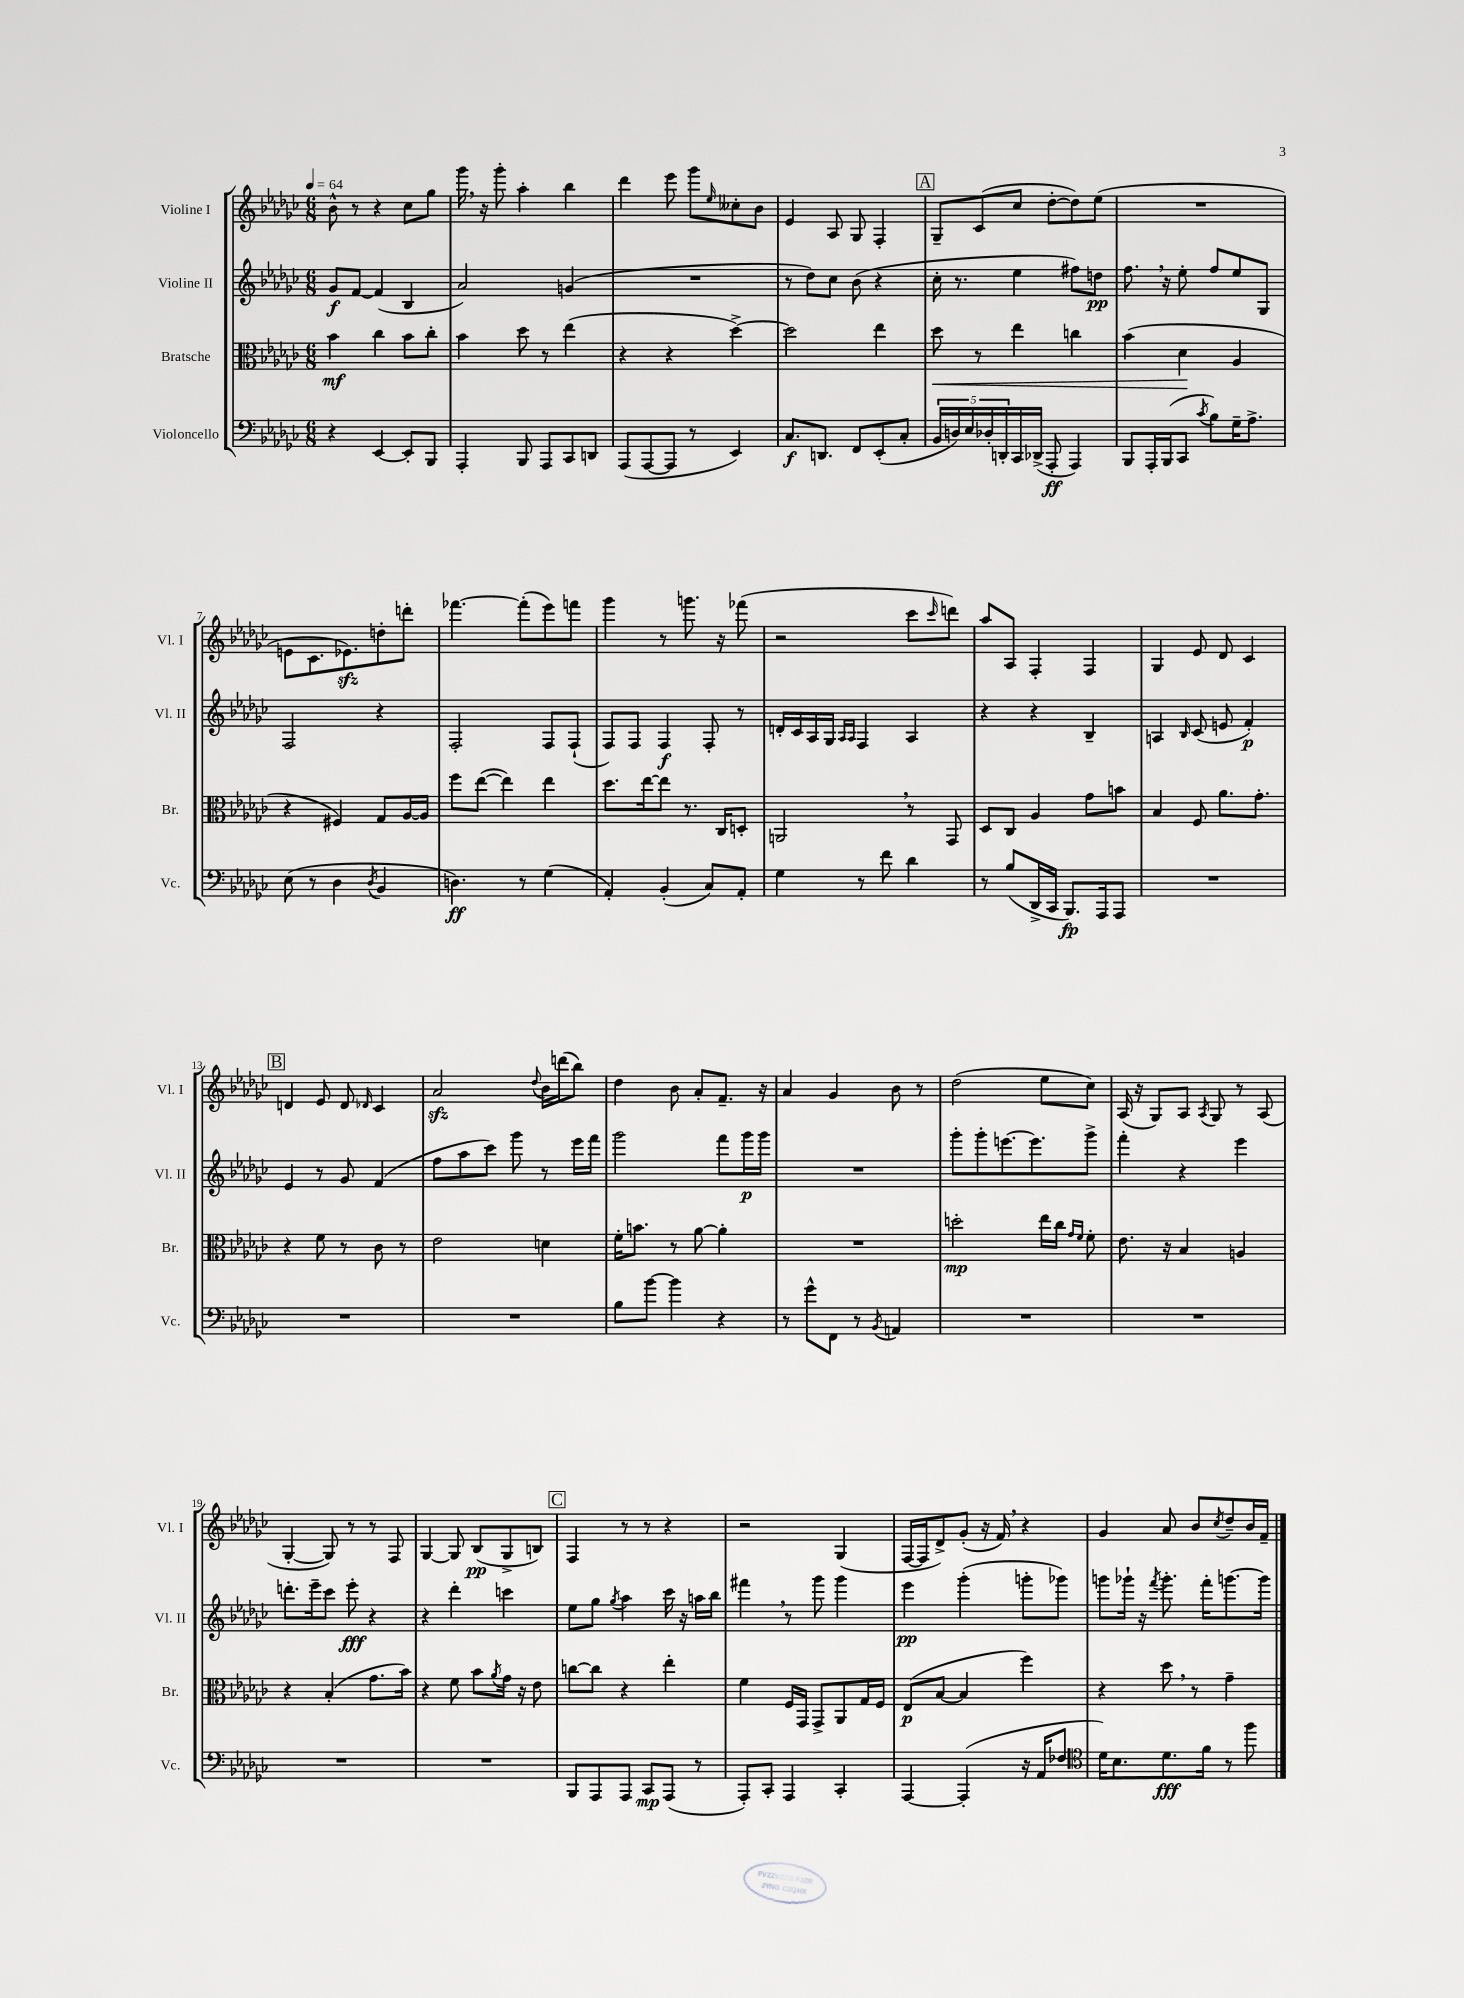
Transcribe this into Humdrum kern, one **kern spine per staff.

**kern	**dynam	**kern	**dynam	**kern	**dynam	**kern	**dynam
*part4	*part4	*part3	*part3	*part2	*part2	*part1	*part1
*staff4	*staff4	*staff3	*staff3	*staff2	*staff2	*staff1	*staff1
*I"Violoncello	*	*I"Bratsche	*	*I"Violine II	*	*I"Violine I	*
*I'Vc.	*	*I'Br.	*	*I'Vl. II	*	*I'Vl. I	*
*clefF4	*	*clefC3	*	*clefG2	*	*clefG2	*
*k[b-e-a-d-g-c-]	*	*k[b-e-a-d-g-c-]	*	*k[b-e-a-d-g-c-]	*	*k[b-e-a-d-g-c-]	*
*M6/8	*	*M6/8	*	*M6/8	*	*M6/8	*
*MM64	*	*MM64	*	*MM64	*	*MM64	*
=1	=1	=1	=1	=1	=1	=1	=1
4r	.	4b-\	mf	8g-/L	f	8b-^^\	.
.	.	.	.	[8f/J	.	8r	.
[4EE-/	.	4cc-\	.	(4f/]	.	4r	.
8EE-'/L]	.	8b-\L	.	4B-/	.	8cc-\L	.
8BBB-/J	.	8cc-'\J	.	.	.	8gg-\J	.
=2	=2	=2	=2	=2	=2	=2	=2
4AAA-'/	.	4b-\	.	2a-/)	.	16ggg-,\	.
.	.	.	.	.	.	16r	.
.	.	.	.	.	.	8ggg-'\	.
8BBB-/	.	8dd-\	.	.	.	4aa-'\	.
8AAA-/L	.	8r	.	.	.	.	.
8CC-/	.	(4ee-\	.	(4gn/	.	4bb-\	.
8DDn/J	.	.	.	.	.	.	.
=3	=3	=3	=3	=3	=3	=3	=3
(8AAA-/L	.	4r	.	2.r	.	4ddd-\	.
[8AAA-/	.	.	.	.	.	.	.
8AAA-/J]	.	4r	.	.	.	8eee-\	.
8r	.	.	.	.	.	8ggg-\L	.
.	.	.	.	.	.	16qqee-/	.
4EE-/)	.	[4dd-^\)	.	.	.	8cc--X'\	.
.	.	.	.	.	.	8b-\J	.
=4	=4	=4	=4	=4	=4	=4	=4
8.C-/L	f	2dd-\]	.	8r	.	4e-/	.
.	.	.	.	8dd-\L)	.	.	.
8.DDn/J	.	.	.	.	.	.	.
.	.	.	.	8cc-\J	.	8A-/	.
8FF/L	.	.	.	(8b-\	.	8G-/	.
(8EE-'/	.	4ee-\	.	4r	.	4F'/	.
8C-'/J	.	.	.	.	.	.	.
!!LO:REH:place=s1:t=A
=5	=5	=5	=5	=5	=5	=5	=5
!	!	!	!LO:HP:b	!	!	!	!
20BB-/LL	.	8dd-\	<	16cc-'\	.	8G-~/L	.
20Dn/)	.	.	.	.	.	.	.
.	.	.	.	8.r	.	.	.
20E-/	.	.	.	.	.	.	.
.	.	8r	.	.	.	(8c-/	.
20D-X'/	.	.	.	.	.	.	.
20DDn'/	.	.	.	.	.	.	.
16CC-/	.	4ee-\	.	4ee-\	.	8cc-/J	.
(16DD-X^/JJ	.	.	.	.	.	.	.
8AAA-'/	ff	.	.	.	.	[8dd-'\L	.
4AAA-/)	.	4ccn\	.	8ff#X\L)	.	8dd-\])	.
.	.	.	.	8ddn\J	pp	(8ee-\J	.
=6	=6	=6	=6	=6	=6	=6	=6
8BBB-/L	.	(4b-\	.	8.ff,\	.	2.r	.
16AAA-'/L	.	.	.	.	.	.	.
(16BBB-/J	.	.	.	16r	.	.	.
8CC-/J	.	4d-\	.	8ee-'\	.	.	.
8qc-/	.	.	.	.	.	.	.
8B-\L)	.	.	.	8ff/L	.	.	.
16G-~\K	.	4A-/	[	8ee-/	.	.	.
8.A-^\J	.	.	.	.	.	.	.
.	.	.	.	8G-/J	.	.	.
!!LO:LB:g=z
=7	=7	=7	=7	=7	=7	=7	=7
(8E-\	.	4r	.	2F/	.	8en\L	.
8r	.	.	.	.	.	8.c-\	.
4D-\	.	4F#X/)	.	.	.	.	.
.	.	.	.	.	.	8.e-Xzz\)	.
8qD-/	.	.	.	.	.	.	.
4BB-/	.	8G-/L	.	4r	.	8ddn'\	.
.	.	[16A-/L	.	.	.	8dddn'\J	.
.	.	16A-/JJ]	.	.	.	.	.
=8	=8	=8	=8	=8	=8	=8	=8
4.Dn\)	ff	8ff\L	.	2F'/	.	[4.fff-X\	.
.	.	([8ee-\J	.	.	.	.	.
.	.	4ee-\])	.	.	.	.	.
8r	.	.	.	.	.	(8fff-'\L]	.
(4G-\	.	4ee-\	.	8F/L	.	8eee-\)	.
.	.	.	.	(8F`/J	.	8fffn\J	.
=9	=9	=9	=9	=9	=9	=9	=9
4AA-'/)	.	8.dd-\L	.	8F/L)	.	4ggg-\	.
.	.	.	.	8F/J	.	.	.
.	.	[16ee-\k	.	.	.	.	.
(4BB-'/	.	8ee-\J]	.	4F/	f	8r	.
.	.	8.r	.	.	.	8.gggn\	.
8C-/L)	.	.	.	8F'/	.	.	.
.	.	16C-/KL	.	.	.	16r	.
8AA-'/J	.	8Dn'/J	.	8r	.	(8fff-X\	.
=10	=10	=10	=10	=10	=10	=10	=10
4G-\	.	2AAn,/	.	16dn'/LL	.	2r	.
.	.	.	.	16c-/	.	.	.
.	.	.	.	16A-/	.	.	.
.	.	.	.	16G-/JJ	.	.	.
.	.	.	.	16qqA-/LL	.	.	.
.	.	.	.	16qqA-/JJ	.	.	.
8r	.	.	.	4F/	.	.	.
8f\	.	.	.	.	.	.	.
4d-\	.	8r	.	4A-/	.	8ccc-\L	.
.	.	.	.	.	.	16qqccc-/	.
.	.	8GG-/	.	.	.	8dddn\J)	.
=11	=11	=11	=11	=11	=11	=11	=11
8r	.	8D-/L	.	4r	.	8aa-/L	.
(8B-/L	.	8C-/J	.	.	.	8A-/J	.
16DD-^/L	.	4A-/	.	4r	.	4F'/	.
16CC-/JJ	.	.	.	.	.	.	.
8.BBB-/L)	fp	.	.	.	.	.	.
.	.	8g-\L	.	4B-~/	.	4F/	.
16AAA-/k	.	.	.	.	.	.	.
8AAA-/J	.	8bn\J	.	.	.	.	.
=12	=12	=12	=12	=12	=12	=12	=12
2.r	.	4B-/	.	4An/	.	4G-/	.
.	.	.	.	16qqB-/	.	.	.
.	.	8F/	.	(8c-/	.	8e-/	.
.	.	8.a-\L	.	8en/	.	8d-/	.
.	.	.	.	4f'/)	p	4c-/	.
.	.	8.g-'\J	.	.	.	.	.
!!LO:LB:g=z
!!LO:REH:place=s1:t=B
=13	=13	=13	=13	=13	=13	=13	=13
2.r	.	4r	.	4e-/	.	4dn/	.
.	.	8f\	.	8r	.	8e-/	.
.	.	8r	.	8g-/	.	8d/	.
.	.	.	.	.	.	16qqd-X/	.
.	.	8c-\	.	(4f/	.	4c-/	.
.	.	8r	.	.	.	.	.
=14	=14	=14	=14	=14	=14	=14	=14
2.r	.	2e-\	.	8ff\L	.	2a-zz/	.
.	.	.	.	8aa-\	.	.	.
.	.	.	.	8ccc-\J)	.	.	.
.	.	.	.	8ggg-\	.	.	.
.	.	.	.	.	.	8qqdd-/	.
.	.	4dn\	.	8r	.	16b-\LL	.
.	.	.	.	.	.	(16dddn\J	.
.	.	.	.	16eee-\LL	.	8bb-\J)	.
.	.	.	.	16fff\JJ	.	.	.
=15	=15	=15	=15	=15	=15	=15	=15
8B-\L	.	16f'\KL	.	2ggg-\	.	4dd-\	.
.	.	8.bn\J	.	.	.	.	.
[8b-\J	.	.	.	.	.	.	.
4b-\]	.	8r	.	.	.	8b-\	.
.	.	[8a-\	.	.	.	8a-'/L	.
4r	.	4a-'\]	.	8fff\L	.	8.f~/J	.
.	.	.	.	16ggg-\L	p	.	.
.	.	.	.	16ggg-\JJ	.	16r	.
=16	=16	=16	=16	=16	=16	=16	=16
8r	.	2.r	.	2.r	.	4a-/	.
8g-^^\L	.	.	.	.	.	.	.
8FF\J	.	.	.	.	.	4g-/	.
8r	.	.	.	.	.	.	.
8qBB-/	.	.	.	.	.	.	.
4AAn/	.	.	.	.	.	8b-\	.
.	.	.	.	.	.	8r	.
=17	=17	=17	=17	=17	=17	=17	=17
2.r	.	2ddn'\	mp	8ggg-'\L	.	(2dd-\	.
.	.	.	.	8ggg-'\	.	.	.
.	.	.	.	[8.eeen\	.	.	.
.	.	.	.	8.eee\]	.	.	.
.	.	16ee-\LL	.	.	.	8ee-\L	.
.	.	16cc-\JJ	.	.	.	.	.
.	.	16qqg-/LL	.	.	.	.	.
.	.	16qqf/JJ	.	.	.	.	.
.	.	8f'\	.	8ggg-^\J	.	8cc-\J)	.
=18	=18	=18	=18	=18	=18	=18	=18
2.r	.	8.e-\	.	4fff'\	.	(16A-/	.
.	.	.	.	.	.	16r	.
.	.	.	.	.	.	8G-/L)	.
.	.	16r	.	.	.	.	.
.	.	4B-/	.	4r	.	8A-/J	.
.	.	.	.	.	.	8qA-/	.
.	.	.	.	.	.	8G-/	.
.	.	4An/	.	4eee-\	.	8r	.
.	.	.	.	.	.	(8A-/	.
!!LO:LB:g=z
=19	=19	=19	=19	=19	=19	=19	=19
2.r	.	4r	.	8.dddn'\L	.	[4G-'/	.
.	.	.	.	16eee-~\k	.	.	.
.	.	(4B-'/	.	8ccc-\J	.	8G-/])	.
.	.	.	.	8eee-'\	fff	8r	.
.	.	8.g-\L	.	4r	.	8r	.
.	.	.	.	.	.	8F/	.
.	.	16b-\Jk)	.	.	.	.	.
=20	=20	=20	=20	=20	=20	=20	=20
2.r	.	4r	.	4r	.	[4G-/	.
.	.	8f\	.	4ddd-'\	.	8G-/]	.
.	.	8b-\L	.	.	.	(8B-/L	pp
.	.	8qa-/	.	.	.	.	.
.	.	16g-\Jk	.	4cccn\	.	8G-^/	.
.	.	16r	.	.	.	.	.
.	.	8e-\	.	.	.	8Bn/J)	.
!!LO:REH:place=s1:t=C
=21	=21	=21	=21	=21	=21	=21	=21
8BBB-/L	.	[8ccn\L	.	8ee-\L	.	4F/	.
8AAA-/	.	8cc\J]	.	8gg-\J	.	.	.
.	.	.	.	8qgg-/	.	.	.
8AAA-/J	.	4r	.	4aa-\	.	8r	.
8CC-/L	mp	.	.	.	.	8r	.
(8AAA-/J	.	4ee-'\	.	16ccc-\	.	4r	.
.	.	.	.	16r	.	.	.
8r	.	.	.	16aan\LL	.	.	.
.	.	.	.	16bb-\JJ	.	.	.
=22	=22	=22	=22	=22	=22	=22	=22
8AAA-'/L)	.	4f\	.	4fff#X,\	.	2r	.
8CC-'/J	.	.	.	.	.	.	.
4AAA-/	.	16F/LL	.	8r	.	.	.
.	.	16GG-/JJ	.	.	.	.	.
.	.	8GG-^/L	.	8ggg-\	.	.	.
4CC-'/	.	8AA-/	.	4ggg-\	.	(4G-/	.
.	.	16G-/L	.	.	.	.	.
.	.	16F/JJ	.	.	.	.	.
=23	=23	=23	=23	=23	=23	=23	=23
[4AAA-/	.	(8E-/L	p	4eee-\	pp	[16F/LL	.
.	.	.	.	.	.	16F/J]	.
.	.	[8B-/J	.	.	.	8d-^/)	.
(4AAA-'/]	.	4B-/]	.	(4ggg-'\	.	(8g-'/J	.
.	.	.	.	.	.	16r	.
.	.	.	.	.	.	16f,/)	.
16r	.	4ff\)	.	8gggn'\L	.	4r	.
16AA-/KL	.	.	.	.	.	.	.
8F-X/J	.	.	.	8ggg-X\J)	.	.	.
=24	=24	=24	=24	=24	=24	=24	=24
*clefC4	*	*	*	*	*	*	*
16d-\KL)	.	4r	.	8gggn\L	.	4g-/	.
8.B-\	.	.	.	.	.	.	.
.	.	.	.	16ggg-X`\Jk	.	.	.
.	.	.	.	16r	.	.	.
.	.	.	.	8qfff/	.	.	.
8.d-\	fff	8dd-,\	.	8.ggg-'\	.	8a-/	.
.	.	8r	.	.	.	8b-/L	.
16f\Jk	.	.	.	16fff'\KL	.	.	.
.	.	.	.	.	.	8qcc-/	.
8r	.	4g-~\	.	[8.gggn\	.	8dd-~/	.
8ff\	.	.	.	.	.	16b-/L	.
.	.	.	.	16ggg\Jk]	.	16f~/JJ	.
==	==	==	==	==	==	==	==
*-	*-	*-	*-	*-	*-	*-	*-
